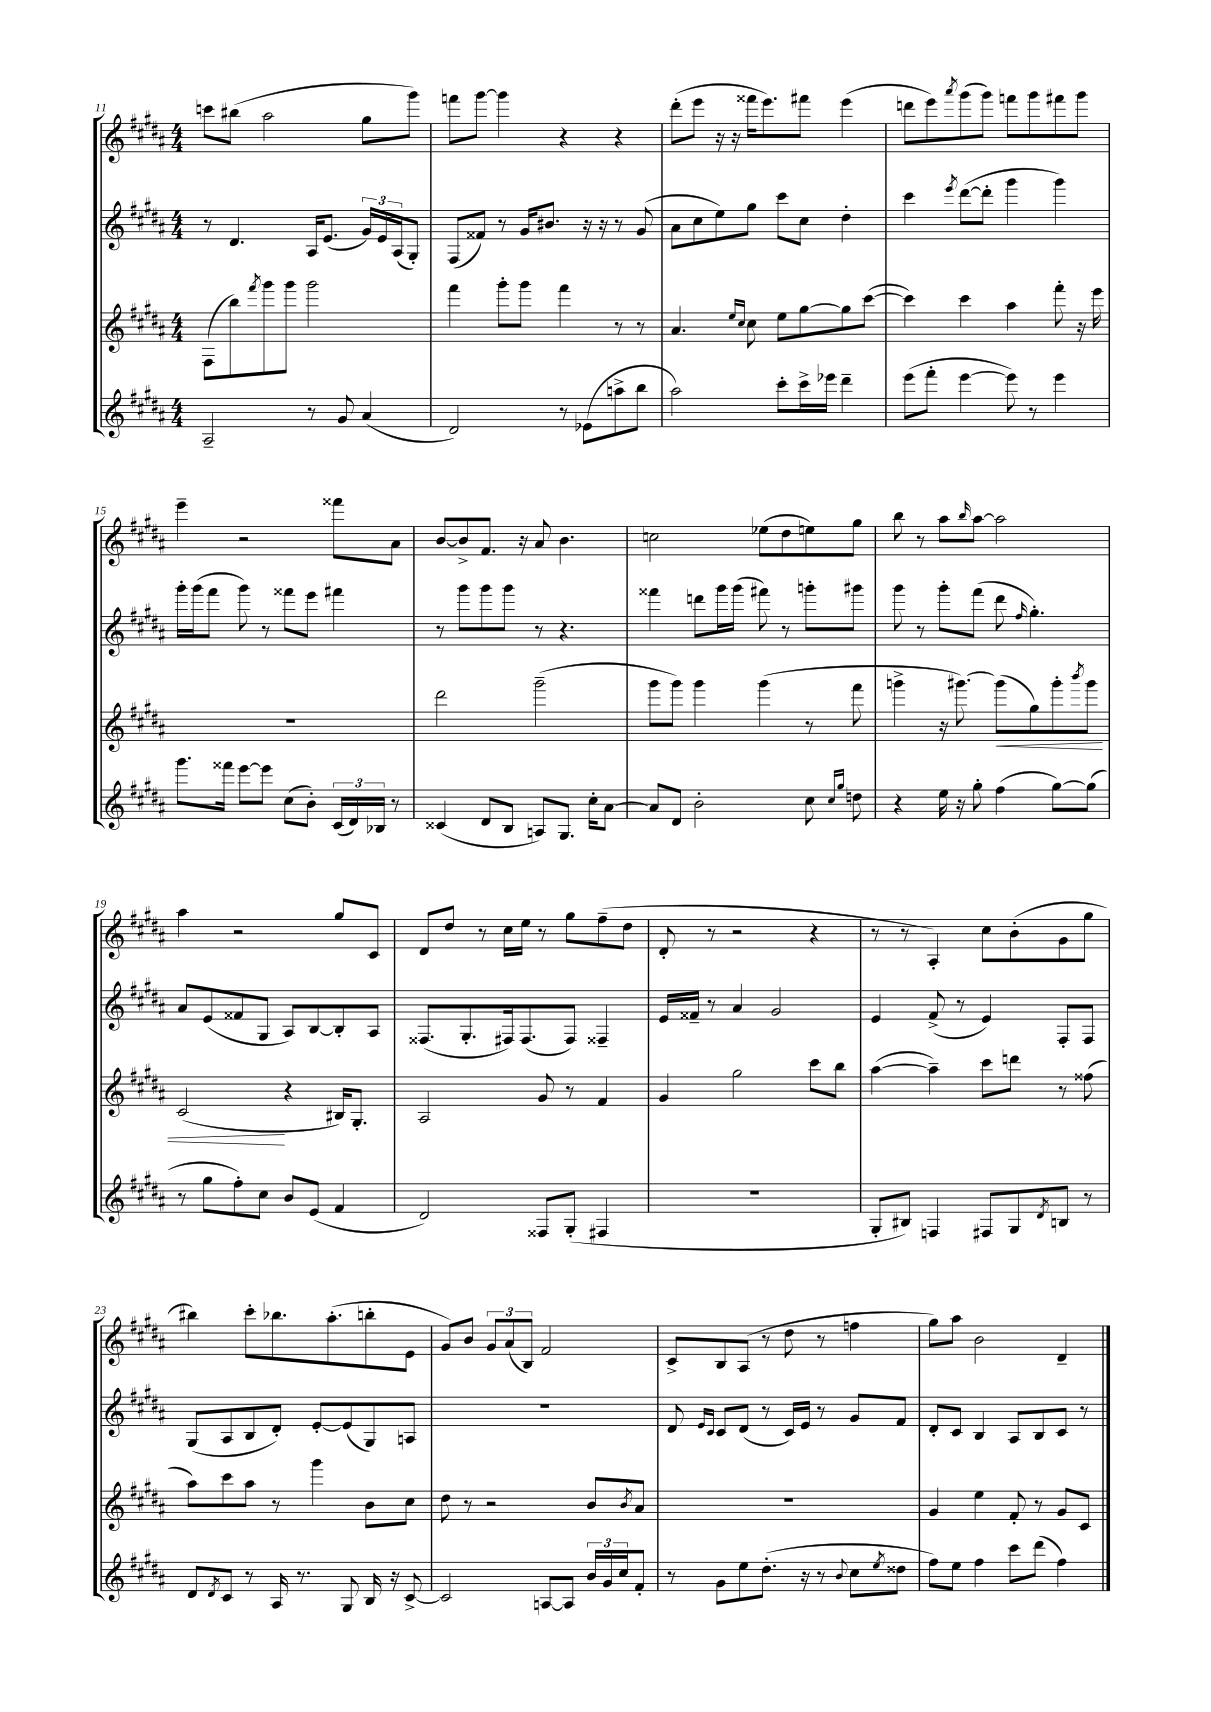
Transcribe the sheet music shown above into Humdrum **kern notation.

**kern	**kern	**kern	**kern
*staff4	*staff3	*staff2	*staff1
*clefG2	*clefG2	*clefG2	*clefG2
*k[f#c#g#d#a#]	*k[f#c#g#d#a#]	*k[f#c#g#d#a#]	*k[f#c#g#d#a#]
*M4/4	*M4/4	*M4/4	*M4/4
2A#~/	(8F#\L	8r	8ccc\L
.	8bb\)	4.d#/	(8bb#\J
.	8qfff#/	.	.
.	8ggg#\	.	2aa#\
.	8ggg#\J	.	.
8r	2ggg#\	16A#/LK	.
.	.	(8.e/J	.
8g#/	.	.	.
(4a#/	.	24g#/LL)	8gg#\L
.	.	24e/	.
.	.	(24A#/J	.
.	.	8G#'/J)	8ggg#\J)
=	=	=	=
2d#/)	4fff#\	(8F#/L	8fff\L
.	.	8f##/J)	[8ggg#\J
.	8ggg#'\L	8r	4ggg#\]
.	8ggg#\J	16g#/LK	.
.	.	8.b#/J	.
8r	4fff#\	.	4r
(8e-\L	.	16r	.
.	.	16r	.
8aa^\	8r	8r	4r
8bb\J	8r	(8g#/	.
=	=	=	=
2aa#\)	4.a#/	8a#\L	(8ddd#'\L
.	.	8cc#\	8eee\J
.	.	8ee\)	16r
.	.	.	16r
.	16qqee/LL	.	.
.	16qqcc#/JJ	.	.
.	8cc#\	8gg#\J	16fff##\LK
.	.	.	8.eee\)
8ccc#'\L	8ee\L	8ccc#\L	.
16ccc#^\L	[8gg#\	8cc#\J	8fff#\J
16eee-\JJ	.	.	.
4ddd#~\	8gg#\]	4dd#'\	(4eee\
.	([8ccc#\J	.	.
=	=	=	=
(8eee\L	4ccc#\])	4ccc#\	8ddd\L
8fff#'\J	.	.	8eee\)
.	.	8qeee/	8qaaa#/
[4eee\	4ccc#\	([8ddd#\L	(8ggg#\
.	.	8ddd#'\]J	8ggg#\J)
8eee\])	4aa#\	4ggg#\	8fff\L
8r	.	.	8ggg#\
4eee\	8fff#'\	4ggg#\)	8fff#\
.	16r	.	8ggg#\J
.	16eee\	.	.
=	=	=	=
8.ggg#\L	1r	16ggg#'\LL	4eee~\
.	.	(16ggg#\J	.
.	.	8fff#\J	.
16fff##\Jk	.	.	.
[8eee\L	.	8ggg#\)	2r
8eee\]J	.	8r	.
(8cc#\L	.	8fff##\L	.
8b'\J)	.	8eee\J	.
(24c#/LL	.	4fff#\	8fff##\L
24d#/)	.	.	.
24B-/JJ	.	.	.
8r	.	.	8a#\J
=	=	=	=
(4c##/	2ddd#\	8r	[8b/L
.	.	8ggg#\L	8b^/]
8d#/L	.	8ggg#\	8.f#/J
8B/J	.	8ggg#\J	.
.	.	.	16r
8A/L)	(2ggg#~\	8r	8a#/
8.G#/J	.	4.r	4.b\
16cc#'\LK	.	.	.
[8a#\J	.	.	.
=	=	=	=
8a#/]L	8ggg#\L	4fff##\	2cc\
8d#/J	8ggg#\J)	.	.
2b'\	4ggg#\	8ddd\L	.
.	.	16ggg#\L	.
.	.	(16ggg#\JJ	.
.	(4ggg#\	8fff#\)	(8ee-\L
.	.	8r	8dd#\
8cc#\	8r	8ggg'\L	8ee\)
16qqcc#/LL	.	.	.
16qqgg#/JJ	.	.	.
8dd\	8fff#\	8ggg#\J	8gg#\J
=	=	=	=
4r	4ggg^\	8ggg#\	8bb\
.	.	8r	8r
16ee\	16r	8ggg#'\L	8aa#\L
16r	[8.ggg#\)	.	.
.	.	.	16qqbb/
8gg#'\	.	(8fff#\J	[8aa#\J
(4ff#\	(8ggg#\]L	8ddd#\	2aa#\]
.	.	16qqff#/	.
.	8gg#\)	4.gg#'\)	.
[8gg#\L)	8ggg#'\	.	.
.	8qbbb/	.	.
(8gg#\]J	8ggg#\J	.	.
=	=	=	=
8r	(2c#/	8a#/L	4aa#\
8gg#\L	.	(8e/	.
8ff#'\)	.	8f##/	2r
8cc#\J	.	8G#/J	.
8b/L	4r	8A#/L)	.
(8e/J	.	[8B/	.
4f#/	16B#/LK)	8B'/]	8gg#/L
.	8.G#'/J	.	.
.	.	8A#/J	8c#/J
=	=	=	=
2d#/)	2A#/	(8.F##/L	8d#/L
.	.	.	8dd#/J
.	.	8.G#'/	.
.	.	.	8r
.	.	16F#/k)	16cc#\LL
.	.	(8.F#/	16ee\JJ
8F##/L	8g#/	.	8r
(8G#'/J	8r	8F#/J)	8gg#\L
4F#/	4f#/	4F##~/	(8ff#~\
.	.	.	8dd#\J
=	=	=	=
1r	4g#/	16e/LL	8d#'/
.	.	16f##~/JJ	.
.	.	8r	8r
.	2gg#\	4a#/	2r
.	.	2g#/	.
.	8ccc#\L	.	4r
.	8bb\J	.	.
=	=	=	=
8G#'/L	([4aa#\	4e/	8r
8B#/J)	.	.	8r
4F/	4aa#~\])	(8f#^/	4A#'/)
.	.	8r	.
8F#/L	8ccc#\L	4e/)	8cc#\L
8G#/	8ddd\J	.	(8b'\
8qd#/	.	.	.
8B/J	8r	8F#'/L	8g#\
8r	(8ff##\	8F#/J	8gg#\J
=	=	=	=
8d#/L	8aa#\L)	(8G#/L	4bb#\)
8qd#/	.	.	.
8c#/J	8ccc#\	8A#/	.
8r	8aa#\J	8B/	8ccc#'\L
16A#/	8r	8d#'/J)	8.bb-\
8.r	.	.	.
.	4ggg#\	[8e'/L	.
.	.	.	(8.aa#'\
8G#/	.	(8e/]	.
16B/	8b\L	8G#/)	8bb'\
16r	.	.	.
[8c#^/	8cc#\J	8A/J	8e\J
=	=	=	=
2c#/]	8dd#\	1r	8g#/L)
.	8r	.	8b/J
.	2r	.	12g#/L
.	.	.	(12a#/
.	.	.	12B/J)
[8A/L	.	.	2f#/
8A/]J	.	.	.
24b/LL	8b/L	.	.
24g#/	.	.	.
24cc#/J	.	.	.
.	8qb/	.	.
8f#'/J	8a#/J	.	.
=	=	=	=
8r	1r	8d#/	8c#^/L
.	.	16qqe/LL	.
.	.	16qqc#/JJ	.
8g#\L	.	8c#/L	8B/
8ee\	.	(8d#/J	(8A#/J
(8.dd#'\J	.	8r	8r
.	.	16c#/LL)	8dd#\
16r	.	16e/JJ	.
8r	.	8r	8r
8qqb/	.	.	.
8cc#\L	.	8g#/L	4ff\
8qee/	.	.	.
8dd##\J	.	8f#/J	.
=	=	=	=
8ff#\L)	4g#/	8d#'/L	8gg#\L)
8ee\J	.	8c#/J	8aa#\J
4ff#\	4ee\	4B/	2b\
8ccc#\L	8f#'/	8A#/L	.
(8ddd#\J	8r	8B/	.
4ff#\)	8g#/L	8c#/J	4d#~/
.	8c#/J	8r	.
==	==	==	==
*-	*-	*-	*-
